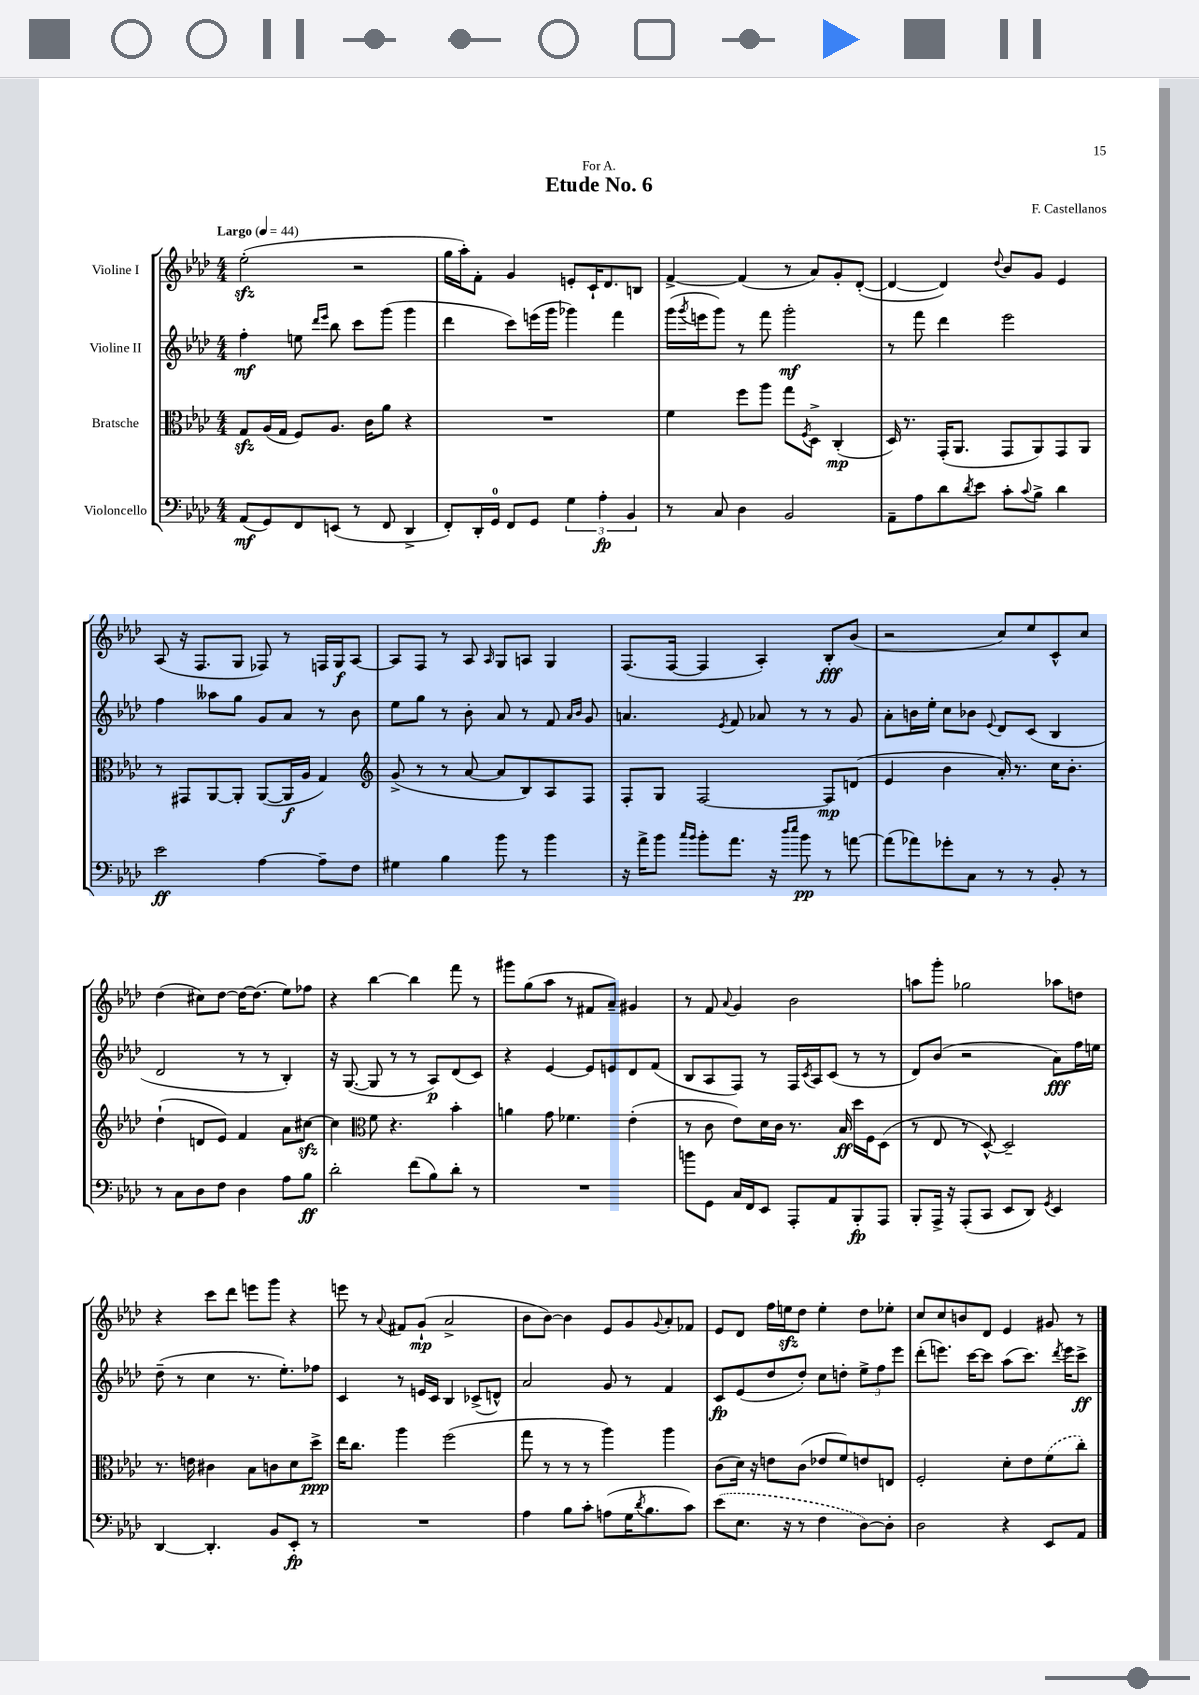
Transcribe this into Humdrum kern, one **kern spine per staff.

**kern	**dynam	**kern	**dynam	**kern	**dynam	**kern	**dynam
*part4	*part4	*part3	*part3	*part2	*part2	*part1	*part1
*staff4	*staff4	*staff3	*staff3	*staff2	*staff2	*staff1	*staff1
*I"Violoncello	*	*I"Bratsche	*	*I"Violine II	*	*I"Violine I	*
*clefF4	*	*clefC3	*	*clefG2	*	*clefG2	*
*k[b-e-a-d-]	*	*k[b-e-a-d-]	*	*k[b-e-a-d-]	*	*k[b-e-a-d-]	*
*M4/4	*	*M4/4	*	*M4/4	*	*M4/4	*
*MM44	*	*MM44	*	*MM44	*	*MM44	*
=1	=1	=1	=1	=1	=1	=1	=1
!	!	!	!	!	!	!LO:TX:a:B:t=Largo	!
(8AA-/L	mf	8Gzz/L	.	4ff'\	mf	(2ee-zz'\	.
8GG/)	.	(16A-/L	.	.	.	.	.
.	.	16G/JJ	.	.	.	.	.
8FF/	.	8F/L)	.	8een\	.	.	.
.	.	.	.	16qqddd-/LL	.	.	.
.	.	.	.	16qqeee-/JJ	.	.	.
(8EEn/J	.	8.A-/J	.	8bb-\	.	.	.
8r	.	.	.	8ccc\L	.	2r	.
.	.	16c\KL	.	.	.	.	.
8FF/	.	8a-\J	.	(8ggg\J	.	.	.
4DD-^/	.	4r	.	4ggg\	.	.	.
=2	=2	=2	=2	=2	=2	=2	=2
8FF'/L)	.	1r	.	4ddd-\	.	16gg\LL	.
.	.	.	.	.	.	16aa-'\J)	.
16DD-'/L	.	.	.	.	.	8f'\J	.
16GG/JJ	.	.	.	.	.	.	.
8FF/L	.	.	.	8ccc\L)	.	4g/	.
8GG/J	.	.	.	(16eeen\L	.	.	.
.	.	.	.	16ggg\JJ	.	.	.
6G\	.	.	.	4ggg-X\)	.	8en'/L	.
.	.	.	.	.	.	16c`/K	.
6A-'\	fp	.	.	.	.	.	.
.	.	.	.	.	.	8.d-/	.
.	.	.	.	4fff\	.	.	.
6BB-/	.	.	.	.	.	.	.
.	.	.	.	.	.	8Bn/J	.
=3	=3	=3	=3	=3	=3	=3	=3
8r	.	4f\	.	(16ggg\LL	.	[4f^/	.
.	.	.	.	8qggg/	.	.	.
.	.	.	.	16eeen\J	.	.	.
8C/	.	.	.	8ggg\J)	.	.	.
4D-\	.	8ff\L	.	8r	.	(4f/]	.
.	.	8aa-\J	.	8fff\	.	.	.
2BB-/	.	8gg\L	.	2ggg'\	mf	8r	.
.	.	8qF/	.	.	.	.	.
.	.	8D-^\J	.	.	.	8a-/L)	.
.	.	(4C'/	mp	.	.	8g'/	.
.	.	.	.	.	.	([8d-'/J	.
=4	=4	=4	=4	=4	=4	=4	=4
8AA-~\L	.	16D-/)	.	8r	.	4d-/_	.
.	.	8.r	.	.	.	.	.
8A-\	.	.	.	8fff\	.	.	.
8d-\	.	(16GG'/KL	.	4ddd-\	.	4d-/])	.
.	.	8.AA-/J	.	.	.	.	.
8qd-/	.	.	.	.	.	.	.
8e-\J	.	.	.	.	.	.	.
.	.	.	.	.	.	8qqdd-/	.
8c'\L	.	8GG/L	.	2eee-\	.	8b-/L	.
8qqc/	.	.	.	.	.	.	.
8B-^\J	.	8AA-/)	.	.	.	8g/J	.
4d-\	.	8GG/	.	.	.	4e-/	.
.	.	8AA-/J	.	.	.	.	.
!!LO:LB:g=z
=5	=5	=5	=5	=5	=5	=5	=5
2e-\	ff	8r	.	4ff\	.	(8A-/	.
.	.	8GG#X/L	.	.	.	16r	.
.	.	.	.	.	.	8.F/L	.
.	.	[8AA-/	.	8aa--X\L	.	.	.
.	.	8AA-'/J]	.	8gg\J	.	8G/J	.
[4A-\	.	([8AA-/L	.	8g/L	.	8F-X/)	.
.	.	16AA-/L]	f	8a-/J	.	8r	.
.	.	16A-/JJ	.	.	.	.	.
8A-~\L]	.	4G/)	.	8r	.	16Fn/LL	.
.	.	.	.	.	.	16G/J	f
8F\J	.	.	.	8b-\	.	[8A-/J	.
=6	=6	=6	=6	=6	=6	=6	=6
*	*	*clefG2	*	*	*	*	*
4G#X\	.	(8g^/	.	8ee-\L	.	8A-/L]	.
.	.	8r	.	8gg\J	.	8F/J	.
4B-\	.	8r	.	8r	.	8r	.
.	.	[8a-/	.	8b-'\	.	8A-/	.
.	.	.	.	.	.	16qqA-/	.
8b-\	.	8a-/L]	.	8a-/	.	8G/L	.
8r	.	8B-/)	.	8r	.	8An/J	.
4b-\	.	8A-/	.	8f/	.	4G/	.
.	.	.	.	16qqa-/LL	.	.	.
.	.	.	.	16qqb-/JJ	.	.	.
.	.	8F/J	.	8g/	.	.	.
=7	=7	=7	=7	=7	=7	=7	=7
16r	.	8F'/L	.	4.an/	.	(8.F/L	.
16a-^\KL	.	.	.	.	.	.	.
8b-\J	.	8G/J	.	.	.	.	.
.	.	.	.	.	.	[16F/Jk	.
16qqcc/LL	.	.	.	.	.	.	.
16qqb-/JJ	.	.	.	.	.	.	.
8b-'\L	.	[2F/	.	.	.	4F/]	.
.	.	.	.	8qe-/	.	.	.
8.a-\J	.	.	.	8f/	.	.	.
.	.	.	.	8a-X/	.	4A-'/)	.
16r	.	.	.	.	.	.	.
16qqdd-/LL	.	.	.	.	.	.	.
16qqee-/JJ	.	.	.	.	.	.	.
8b-\	pp	.	.	8r	.	.	.
8r	.	8F/L]	mp	8r	.	8B-'/L	fff
[8an\	.	(8dn/J	.	8g/	.	(8b-/J	.
=8	=8	=8	=8	=8	=8	=8	=8
(8a\L]	.	4e-/	.	8a-'\L	.	2r	.
8a-X\)	.	.	.	16bn\L	.	.	.
.	.	.	.	16ee-'\JJ	.	.	.
8g-X'\	.	4b-\	.	8cc\L	.	.	.
8C\J	.	.	.	8b-X\J	.	.	.
.	.	.	.	8qqe-/	.	.	.
8r	.	16a-'/)	.	8d-/L	.	8cc/L)	.
.	.	8.r	.	.	.	.	.
8r	.	.	.	(8c/J	.	8ee-/	.
8BB-'/	.	16cc\KL	.	4B-/	.	8c^^/	.
.	.	8.b-'\J	.	.	.	.	.
8r	.	.	.	.	.	8cc/J	.
!!LO:LB:g=z
=9	=9	=9	=9	=9	=9	=9	=9
8r	.	(4dd-`\	.	2d-/	.	(4dd-\	.
8C\L	.	.	.	.	.	.	.
8D-\	.	8dn/L	.	.	.	8cc#X\L)	.
8F\J	.	8e-/J)	.	.	.	[8dd-\J	.
4D-\	.	4f/	.	8r	.	16dd-\KL_	.
.	.	.	.	.	.	(8.dd-\J]	.
.	.	.	.	8r	.	.	.
8A-\L	.	8a-\L	.	4B-'/)	.	8ee-\L)	.
8B-\J	ff	[8cc#Xzz\J	.	.	.	8ff-X\J	.
=10	=10	=10	=10	=10	=10	=10	=10
2d-'\	.	4cc#\]	.	16r	.	4r	.
.	.	.	.	([8.G/	.	.	.
*	*	*clefC3	*	*	*	*	*
.	.	8f\	.	8G/]	.	[4bb-\	.
.	.	4.r	.	8r	.	.	.
(8f\L	.	.	.	8r	.	4bb-\]	.
8B-\)	.	.	.	8A-/L)	p	.	.
8d-'\J	.	4b-'\	.	(8d-/	.	8fff\	.
8r	.	.	.	8c/J)	.	8r	.
=11	=11	=11	=11	=11	=11	=11	=11
1r	.	4an\	.	4r	.	8ggg#X\L	.
.	.	.	.	.	.	(8gg\	.
.	.	8g\	.	[4e-/	.	8aa-\J	.
.	.	4.f-X\	.	.	.	8r	.
.	.	.	.	8e-/L]	.	8f#X/L	.
.	.	.	.	8en/	.	8a-~/J)	.
.	.	(4e-'\	.	8d-/	.	4g#X/	.
.	.	.	.	(8f/J	.	.	.
=12	=12	=12	=12	=12	=12	=12	=12
8bn\L	.	8r	.	8B-/L	.	8r	.
8GG\J	.	8c\	.	8A-/	.	8f/	.
.	.	.	.	.	.	8qqa-/	.
16C/LL	.	8e-\L)	.	8F/J)	.	4g/	.
16FF/J	.	.	.	.	.	.	.
8EE-/J	.	16d-\L	.	8r	.	.	.
.	.	16c\JJ	.	.	.	.	.
8AAA-'/L	.	8.r	.	16F/LL	.	2b-\	.
.	.	.	.	8qc/	.	.	.
.	.	.	.	16A-/J	.	.	.
8AA-/	.	.	.	(8c/J	.	.	.
.	.	16B-/	ff	.	.	.	.
8BBB-'/	fp	16dd-\LL	.	8r	.	.	.
.	.	16F\J	.	.	.	.	.
8AAA-/J	.	(8D-\J	.	8r	.	.	.
=13	=13	=13	=13	=13	=13	=13	=13
8BBB-'/L	.	8r	.	8d-/L)	.	8aan\L	.
16AAA-^/Jk	.	8E-/	.	(8b-/J	.	8ggg'\J	.
16r	.	.	.	.	.	.	.
(8AAA-'/L	.	8r	.	2r	.	2gg-X\	.
8CC/J	.	[8D-^^/)	.	.	.	.	.
8EE-/L	.	2D-~/]	.	.	.	.	.
8DD-/J)	.	.	.	.	.	.	.
8qGG/	.	.	.	.	.	.	.
4EE-/	.	.	.	8a-\L)	fff	8aa-X\L	.
.	.	.	.	16ff\L	.	8ddn\J	.
.	.	.	.	16een\JJ	.	.	.
!!LO:LB:g=z
=14	=14	=14	=14	=14	=14	=14	=14
[4DD-/	.	8.r	.	(8dd-~\	.	4r	.
.	.	.	.	8r	.	.	.
.	.	16en\	.	.	.	.	.
4.DD-'/]	.	4c#X\	.	4cc\	.	8ccc\L	.
.	.	.	.	.	.	8ddd-\J	.
.	.	8B-\L	.	8.r	.	8eeen\L	.
8BB-/L	.	8cn\	.	.	.	8ggg\J	.
.	.	.	.	8.ee-'\L)	.	.	.
8EE-'/J	fp	8d-\	.	.	.	4r	.
8r	.	8dd-^\J	ppp	8ff-X\J	.	.	.
=15	=15	=15	=15	=15	=15	=15	=15
1r	.	16ee-\KL	.	4c/	.	8eeen\	.
.	.	8.cc\J	.	.	.	.	.
.	.	.	.	.	.	8r	.
.	.	.	.	.	.	8qqa-/	.
.	.	4aa-\	.	8r	.	8f#X/L	.
.	.	.	.	16en/LL	.	(8g`/J	mp
.	.	.	.	16c/JJ	.	.	.
.	.	(2ff\	.	4B-/	.	2a-^/	.
.	.	.	.	(8c-X^/L	.	.	.
.	.	.	.	8dn^^/J)	.	.	.
=16	=16	=16	=16	=16	=16	=16	=16
4A-\	.	8gg\	.	2a-/	.	8b-\L	.
.	.	8r	.	.	.	[8b-\J)	.
8B-\L	.	8r	.	.	.	4b-\]	.
8c'\J	.	8r	.	.	.	.	.
(8An\L	.	4aa-\)	.	8g/	.	8e-/L	.
16G\K	.	.	.	8r	.	8g/	.
8qd-/	.	.	.	.	.	.	.
8.B-\	.	.	.	.	.	.	.
.	.	.	.	.	.	8qqg/	.
.	.	4aa-\	.	4f/	.	8a-'/	.
8c\J)	.	.	.	.	.	8f-X/J	.
=17	=17	=17	=17	=17	=17	=17	=17
(8e-\L	.	(8c\L	.	8c/L	fp	8e-/L	.
8.E-\J	.	16d-\Jk)	.	(8e-/	.	8d-/J	.
.	.	16r	.	.	.	.	.
.	.	8en\L	.	8dd-/	.	16ff\LL	.
16r	.	.	.	.	.	16eenzz\J	.
8r	.	(8c\J	.	8dd-'/J)	.	8dd-\J	.
4F\	.	8e-X/L	.	8cc\L	.	4ee'\	.
.	.	8f/)	.	8ddn'\J	.	.	.
[8D-\L)	.	8en/	.	12ee-^\L	.	8dd-\L	.
.	.	.	.	12ff\	.	.	.
8D-'\J]	.	8En/J	.	.	.	8ee-X'\J	.
.	.	.	.	12eee-\J	.	.	.
=18	=18	=18	=18	=18	=18	=18	=18
2D-\	.	2F'/	.	(8ddd-'\L	.	8cc/L	.
.	.	.	.	8.eeen\J)	.	8cc/	.
.	.	.	.	.	.	8bn/	.
.	.	.	.	[16ccc\KL	.	.	.
.	.	.	.	8ccc\J]	.	8d-/J	.
4r	.	8d-'\L	.	(8aa-\L	.	4e-/	.
.	.	8e-\	.	8.ccc\J)	.	.	.
8EE-/L	.	(8f\	.	.	.	8g#X/	.
.	.	.	.	8qddd-/	.	.	.
.	.	.	.	16eee\KL	.	.	.
8AA-/J	.	8cc'\J)	.	8ccc^\J	ff	8r	.
==	==	==	==	==	==	==	==
*-	*-	*-	*-	*-	*-	*-	*-
